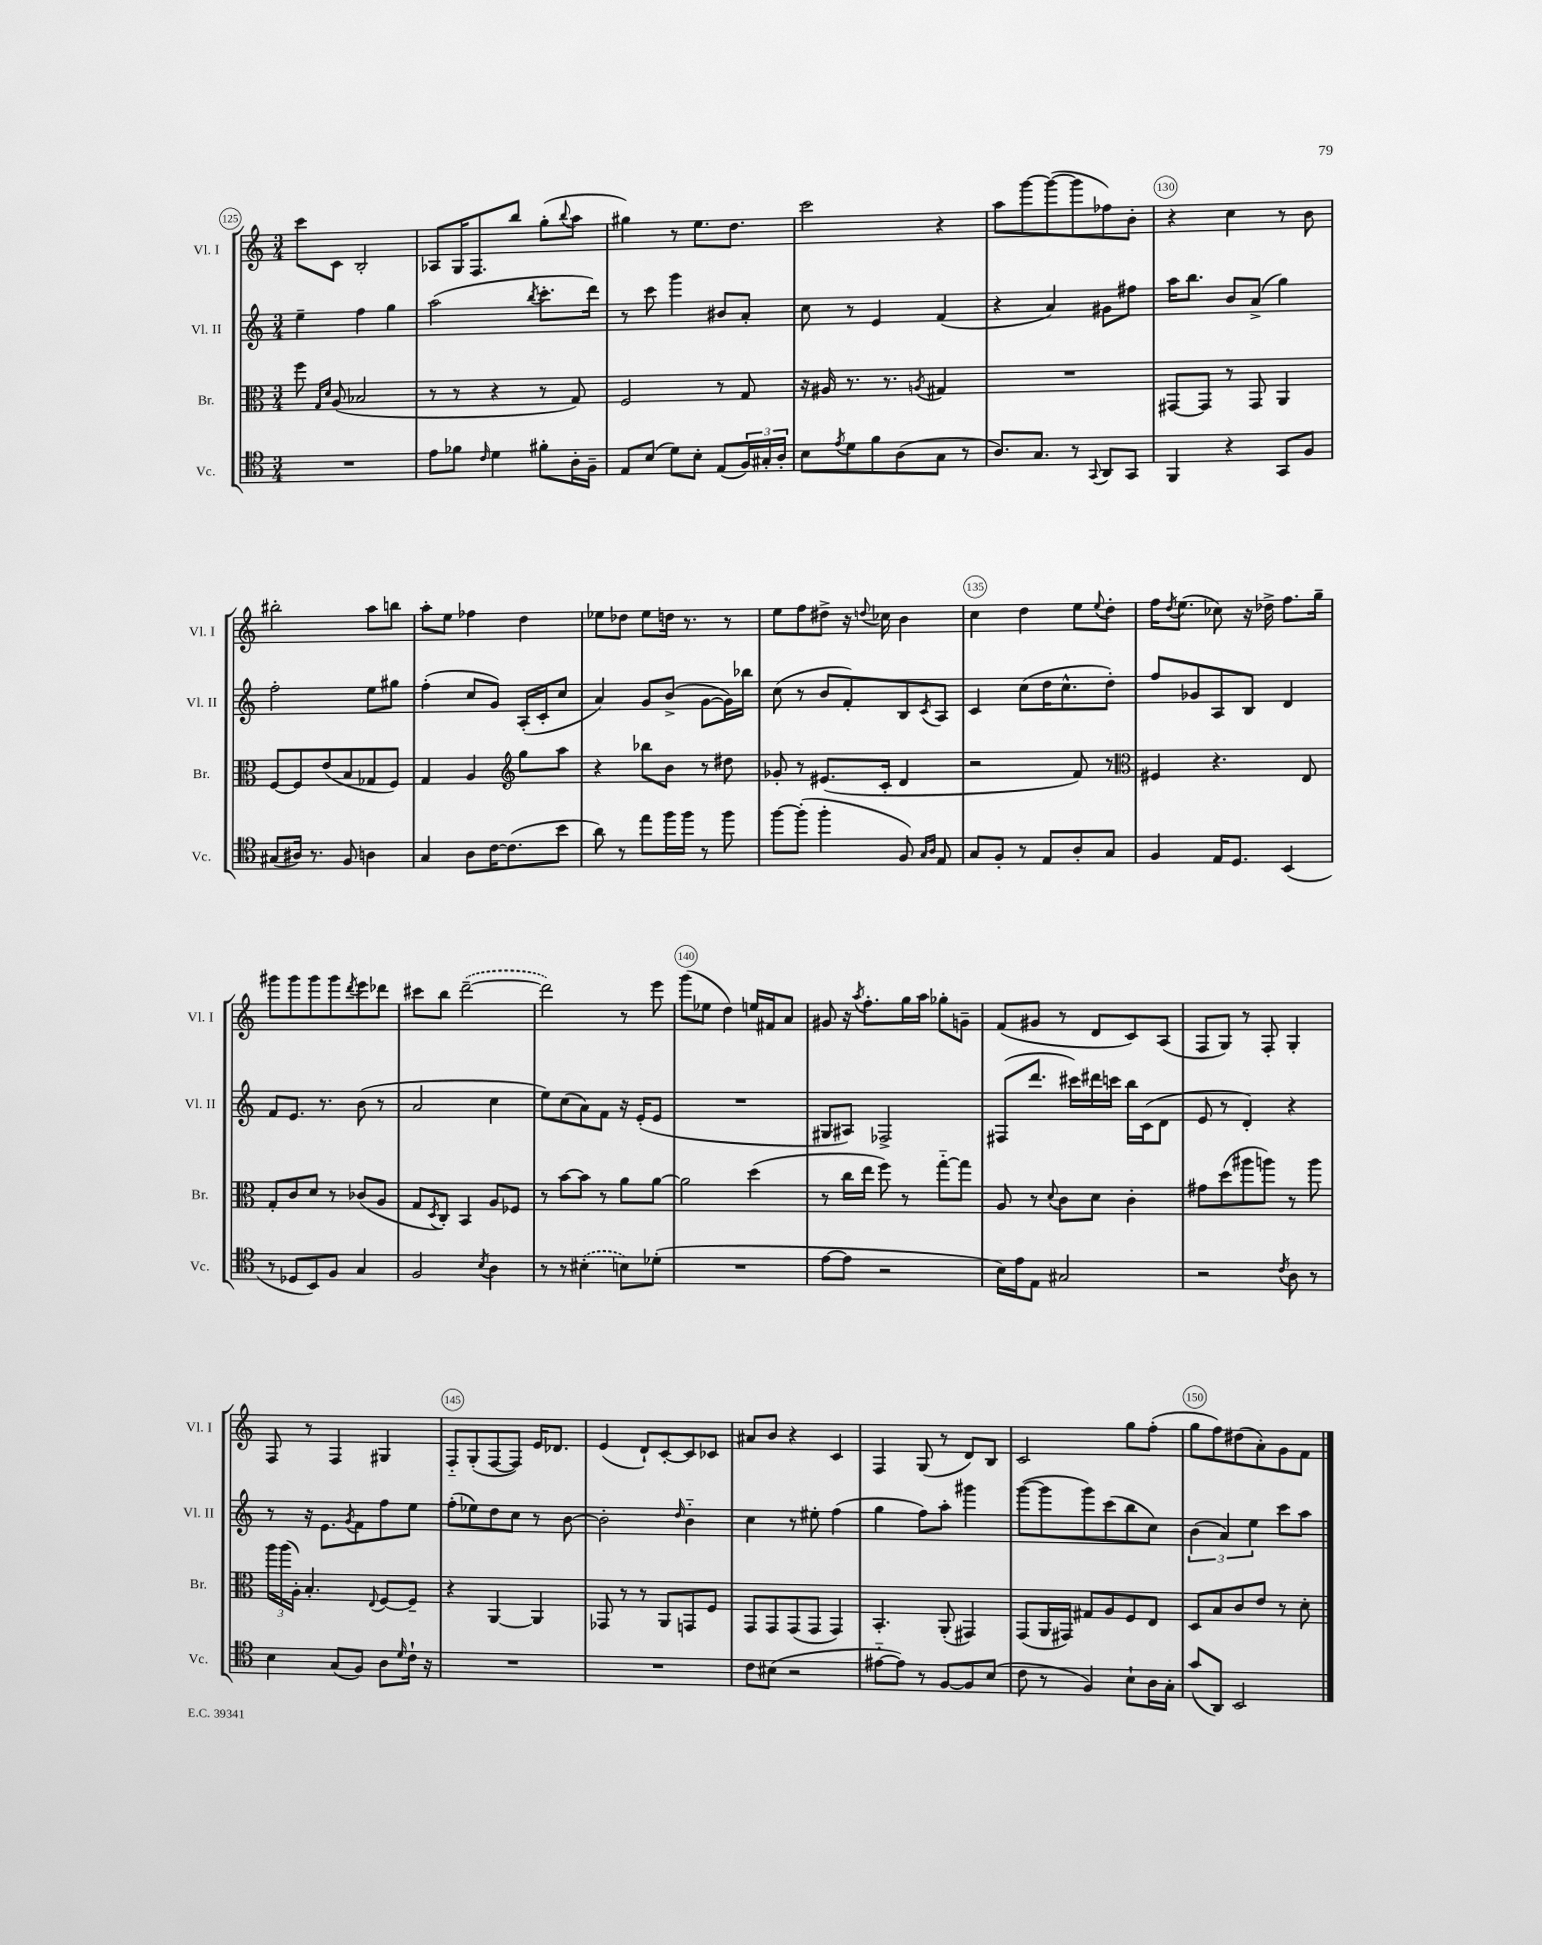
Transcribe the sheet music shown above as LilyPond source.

<<
\new StaffGroup <<
\new Staff = "s0" \with { instrumentName = "Vl. I" shortInstrumentName = "Vl. I" } {
    \clef treble \key c \major \numericTimeSignature \time 3/4
    c'''8 c'8 b2-. |
    aes8 g16 f8. b''8 g''8-.( \appoggiatura { b''8 } a''8 |
    gis''4) r8 e''8. d''8. |
    c'''2 r4 |
    a''8 g'''8~ g'''8~( g'''8 fes''8) b'8-. |
    r4 c''4 r8 b'8 |
    bis''2-. a''8 b''8 |
    a''8-. e''8 fes''4 d''4 |
    ees''8 des''8 ees''8 d''16 r8. r8 |
    e''8 f''8 dis''8-> r16 \appoggiatura { d''8 } ces''16 b'4 |
    c''4 d''4 e''8 \appoggiatura { e''8 } d''8-. |
    f''16 \acciaccatura { d''8 } e''8.( ces''8) r16 des''16-> f''8. g''16-- |
    gis'''8 gis'''8 gis'''8 gis'''8 \acciaccatura { d'''8 } e'''8 des'''8 |
    cis'''8 b''8 \once \slurDashed d'''2~--( |
    d'''2) r8 e'''8 |
    g'''8( ees''8 d''4) e''16 fis'16 a'8 |
    gis'8 r16 \acciaccatura { a''8 } f''8.-. g''16 a''16 ges''8-. g'8-- |
    f'8( gis'8 r8 d'8 c'8) a8( |
    f8 g8) r8 f8-. g4-. |
    f8 r8 f4 gis4 |
    f8-_ g8-.( f8~ f8) e'16 des'8. |
    e'4( d'8-!) c'8~-. c'8 ces'8 |
    ais'8 b'8 r4 c'4 |
    f4 g8( r8 d'8) b8 |
    c'2 g''8 f''8-.( |
    g''8 f''8) dis''8( a'8-.) g'8 f'8 \bar "|." |
}
\new Staff = "s1" \with { instrumentName = "Vl. II" shortInstrumentName = "Vl. II" } {
    \clef treble \key c \major \numericTimeSignature \time 3/4
    e''4-- f''4 g''4 |
    a''2( \acciaccatura { b''8 } c'''8.-. d'''16) |
    r8 c'''8 g'''4 bis'8 a'8-. |
    c''8 r8 e'4 f'4( |
    r4 a'4) gis'8 fis''8 |
    a''16 b''8. b'8 a'8->( g''4) |
    f''2-. e''8 gis''8 |
    f''4-.( c''8 g'8) a16-.( c'16-. c''8 |
    a'4) g'8 b'8->( g'8~ g'16) bes''16 |
    c''8( r8 b'8 f'8-.) b8 \acciaccatura { c'8 } a8 |
    c'4 c''8( d''16 c''8.-^ d''8-.) |
    f''8 ges'8 a8 b8 d'4 |
    f'8 e'8. r8. b'8( r8 |
    a'2 c''4 |
    e''8) c''8( a'8) f'8 r16 e'16-.( e'8 |
    R2. |
    gis8 ais8) fes2-> |
    fis8( d'''8. cis'''16) dis'''16 c'''16 b''16 c'16( d'8 |
    e'8 r8 d'4-.) r4 |
    r8 r16 e'8. \acciaccatura { g'8 } f'8 f''8 e''8 |
    f''8-.( ees''8) d''8 c''8 r8 b'8~ |
    b'2-. \grace { d''16 } b'4-_ |
    c''4 r8 eis''8-. f''4( |
    g''4 f''8) a''8-. gis'''4 |
    g'''8~( g'''8 g'''8) c'''8( b''8 c''8) |
    \tuplet 3/2 { b'4( a'4) e''4 } c'''8 a''8 \bar "|." |
}
\new Staff = "s2" \with { instrumentName = "Br." shortInstrumentName = "Br." } {
    \clef alto \key c \major \numericTimeSignature \time 3/4
    f''8 \grace { g16 d'16 } a8( bes2 |
    r8 r8 r4 r8 g8) |
    f2 r8 g8 |
    r16 ais16 r8. r8. \acciaccatura { a8 } gis4 |
    R2. |
    gis,8~ gis,8 r8 gis,8 a,4 |
    f8~ f8 e'8( b8 ges8 f8) |
    g4 a4 \clef treble g''8 a''8 |
    r4 bes''8 b'8 r8 dis''8 |
    ges'8-. r8 eis'8.( c'16-. d'4 |
    r2 f'8) r8 |
    \clef alto fis4 r4. e8 |
    g8-. c'8 d'8 r8 ces'8( a8 |
    g8 \acciaccatura { d8 } c8-.) b,4 a8 fes8 |
    r8 b'8~ b'8 r8 a'8 a'8~ |
    a'2 d''4( |
    r8 c''16 e''16 f''8) r8 g''8~-_ g''8 |
    a8 r8 \appoggiatura { d'8 } c'8 d'8 c'4-. |
    gis'8 d''8( ais''8 a''8) r8 a''8 |
    \tuplet 3/2 { a''16 a''16( a16-.) } b4.-. \appoggiatura { e8 } f8~ f8-- |
    r4 a,4~ a,4 |
    ges,8 r8 r8 a,8 g,8 f8 |
    g,8 g,8 g,8( g,8 g,4) |
    b,4.-. a,8-.( gis,4) |
    g,8( a,16 gis,16) gis8 a8 f8 e8 |
    d8 b8 c'8 e'8 r8 d'8-. \bar "|." |
}
\new Staff = "s3" \with { instrumentName = "Vc." shortInstrumentName = "Vc." } {
    \clef tenor \key c \major \numericTimeSignature \time 3/4
    R2. |
    e'8 fes'8 \grace { c'16 } d'4 fis'8-. a16-. f16-- |
    e8 b8( d'8) b8-. e8( \tuplet 3/2 { f16) gis16-. a16-. } |
    b8 \acciaccatura { e'8 } d'8 f'8 a8( g8 r8 |
    a8.) g8. r8 \appoggiatura { g,8 } a,8 g,8 |
    f,4 r4 g,8 f8 |
    gis8( ais16) r8. f8 a4 |
    g4 a8 c'16~ c'8.( b'8 |
    a'8) r8 e''8 f''16 f''16 r8 f''8 |
    f''8~ f''8-.( f''4-. f8) \grace { g16 a16 } e8 |
    g8 f8-. r8 e8 a8-. g8 |
    f4 e16 d8. b,4( |
    r8 des8 b,8) f8 g4 |
    f2 \acciaccatura { b8 } a4 |
    r8 r8 \once \slurDashed bis4-.( b8) des'8-.( |
    R2. |
    e'8~ e'8 r2 |
    b16) e'16 e8 gis2 |
    r2 \acciaccatura { c'8 } a8 r8 |
    b4 g8( f8) a8 \grace { d'16 } c'16-! r16 |
    R2. |
    R2. |
    c'8 bis8( r2 |
    eis'8~-_ eis'8) r8 f8~ f8 b8( |
    c'8 r8 f4) b8-! a16 g16-. |
    g'8( a,8) b,2 \bar "|." |
}
>>
>>
\layout { \context { \Score currentBarNumber = #125 \override BarNumber.break-visibility = ##(#f #t #t) barNumberVisibility = #(every-nth-bar-number-visible 5) \override BarNumber.stencil = #(make-stencil-circler 0.1 0.3 ly:text-interface::print) } }
